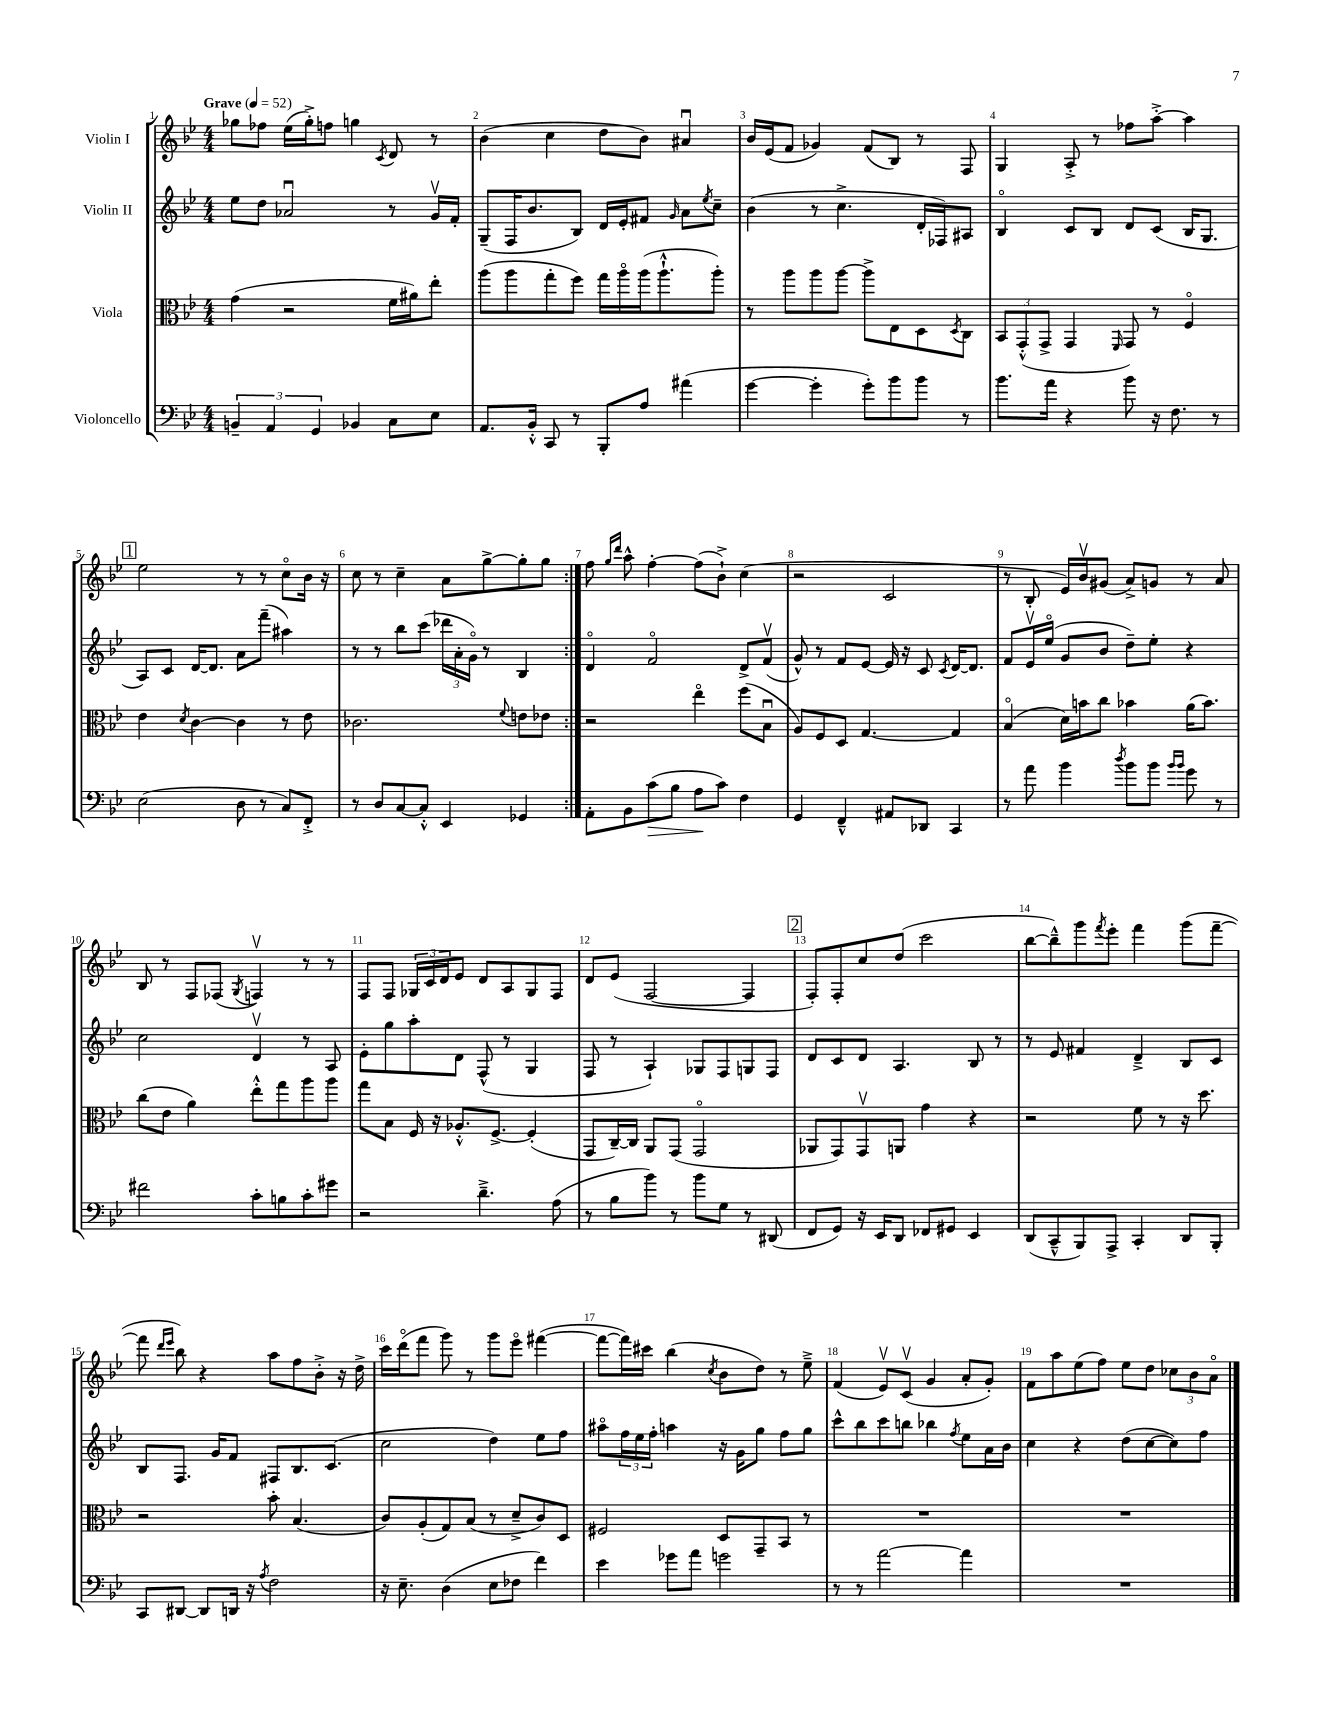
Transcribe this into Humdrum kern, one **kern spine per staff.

**kern	**kern	**kern	**kern
*staff4	*staff3	*staff2	*staff1
*clefF4	*clefC3	*clefG2	*clefG2
*k[b-e-]	*k[b-e-]	*k[b-e-]	*k[b-e-]
*M4/4	*M4/4	*M4/4	*M4/4
*MM52	*MM52	*MM52	*MM52
6BB~	(4g	8ee-	8gg-
.	.	8dd	8ff-
6AA	.	.	.
.	2r	2a-u	(16ee-
.	.	.	16gg-'^)
6GG	.	.	.
.	.	.	8ff
4BB-	.	.	4gg
.	.	.	8qc
8C	16f	8r	8d
.	16a#)	.	.
8E-	8ee-'	16gv	8r
.	.	16f'	.
=	=	=	=
8.AA	(8aa	(8G~	(4b-
.	8aa	16F	.
16BB-'^^	.	8.b-	.
8CC	8gg'	.	4cc
8r	8ff)	8B-)	.
8BBB-'	16gg	16d	8dd
.	16aao	16e-'	.
8A	(16aa	8f#	8b-)
.	8.aa`^^	.	.
.	.	16qqg	.
(4a#	.	8a	4a#u
.	.	8qee-	.
.	8aa')	8cc~	.
=	=	=	=
[4g	8r	(4b-	16b-
.	.	.	(16e-
.	8aa	.	8f
4g']	8aa	8r	4g-)
.	[8aa	4.cc^	.
8g')	8aa^]	.	(8f
8b-	8E-	.	8B-)
8b-	8D	16d'	8r
.	.	16F-)	.
.	8qD	.	.
8r	8C	8A#	8F
=	=	=	=
8.b-	12BB-	4B-o	4G
.	(12GG'^^	.	.
.	12GG^	.	.
16a	.	.	.
4r	4GG	8c	8A'^
.	.	8B-	8r
.	16qqFF	.	.
8b-	8GG)	8d	8ff-
16r	8r	(8c	[8aa'^
8.F	.	.	.
.	4Fo	16B-	4aa]
.	.	8.G	.
8r	.	.	.
=	=	=	=
(2E-	4e-	8A)	2ee-
.	.	8c	.
.	8qd	.	.
.	[4c	[16d	.
.	.	8.d]	.
8D	4c]	8a	8r
8r	.	(8fff~	8r
8C)	8r	4aa#)	8cco
8FF'^	8e-	.	16b-
.	.	.	16r
=	=	=	=
8r	2.c-	8r	8cc
8D	.	8r	8r
[8C	.	8bb-	4cc~
8C'^^]	.	(8ccc	.
4EE-	.	24ddd-	8a
.	.	24a'	.
.	.	24go)	.
.	.	8r	[8gg^
.	8qqf	.	.
4GG-	8e	4B-	8gg']
.	8e-	.	8gg
=:|!	=:|!	=:|!	=:|!
8AA'	2r	4do	8ff
.	.	.	16qqgg
.	.	.	16qqddd
8BB-	.	.	8aa^^
(8c	.	2fo	[4ff'
8B-	.	.	.
8A	4ee-o	.	(8ff]
8c)	.	.	8b-`^)
4F	(8ff	8d^	(4cc
.	8B-u	(8fv	.
=	=	=	=
4GG	8A)	8g^^)	2r
.	8F	8r	.
4FF~^^	8D	8f	.
.	[4.G	[8e-	.
8AA#	.	16e-]	2c
.	.	16r	.
8DD-	.	8c	.
.	.	8qc	.
4CC	4G]	[16d	.
.	.	8.d]	.
=	=	=	=
8r	(4B-o	8f	8r
8a	.	16e-v	8B-'
.	.	(16ee-o	.
4b-	16d)	8g	16e-)
.	16b	.	16b-v
.	8cc	8b-	(8g#
8qdd	.	.	.
8b-	4b-	8dd~)	8a^)
8b-	.	8ee-'	8g
16qqb-	.	.	.
16qqb-	.	.	.
8g	(16a	4r	8r
.	8.b-)	.	.
8r	.	.	8a
=	=	=	=
2f#	(8cc	2cc	8B-
.	8e-	.	8r
.	4a)	.	8F
.	.	.	(8F-
.	.	.	8qG
8c'	8ee-'^^	4dv	4Fv)
8B	8gg	.	.
8c'	8aa	8r	8r
8g#	8aa	8A	8r
=	=	=	=
2r	8gg	8e-'	8F
.	8B-	8gg	8F
.	16F	8aa'	24G-
.	.	.	24c
.	16r	.	.
.	.	.	24d
.	8.A-'^^	8d	8e-
4.d~^	.	(8F^^	8d
.	[8.F^	.	.
.	.	8r	8A
.	(4F']	4G	8G-
(8A	.	.	8F
=	=	=	=
8r	8GG	8F	8d
8B-	[16C~)	8r	(8e-
.	16C]	.	.
8b-)	8AA	4A`)	[2F
8r	(8GG	.	.
8b-	2GGo	8G-	.
8G	.	8F	.
8r	.	8G	4F]
(8DD#	.	8F	.
=	=	=	=
8FF	8AA-	8d	8F')
8GG)	8GG)	8c	8F'
16r	8GGv	8d	8cc
16EE-	.	.	.
8DD	8AA	4.A	(8dd
8FF-	4g	.	2ccc
8GG#	.	.	.
4EE-	4r	8B-	.
.	.	8r	.
=	=	=	=
(8DD	2r	8r	[8bb-
8CC~^^	.	8e-	8bb-~^^])
8BBB-)	.	4f#	8ggg
.	.	.	8qfff
8AAA^	.	.	8eee-'
4CC'	8f	4d~^	4fff
.	8r	.	.
8DD	16r	8B-	(8ggg
.	8.dd	.	.
8BBB-'	.	8c	[8fff~
=	=	=	=
8CC	2r	8B-	8fff]
.	.	.	16qqddd
.	.	.	16qqeee-
[8DD#	.	8.F	8bb-)
8DD#]	.	.	4r
.	.	16g	.
16DD	.	8f	.
16r	.	.	.
8qA	.	.	.
2F	8b-'	8F#	8aa
.	(4.B-	8.B-	8ff
.	.	.	8b-'^
.	.	(8.c	.
.	.	.	16r
.	.	.	16dd^
=	=	=	=
16r	8c)	2cc	16ccc
8.E-~	.	.	(16dddo
.	(8A'	.	8fff
(4D	8G)	.	8ggg)
.	(8B-	.	8r
8E-	8r	4dd)	8ggg
8F-	8d~^	.	8eee-o
4f)	8c)	8ee-	([4fff#
.	8D	8ff	.
=	=	=	=
4e-	2F#	8aa#o	8fff#_
.	.	24ff	16fff#])
.	.	24ee-	.
.	.	.	16ccc#
.	.	24ff'	.
8g-	.	4aa	(4bb-
8a	.	.	.
.	.	.	8qcc
2g	8D	16r	8b-
.	.	16g	.
.	8GG~	8gg	8dd)
.	8BB-	8ff	8r
.	8r	8gg	8ee-~^
=	=	=	=
8r	1r	8ccc^^	(4f
8r	.	8bb-	.
[2a	.	8ccc	8e-v)
.	.	8bb	(8cv
.	.	4bb-	4g
.	.	8qff	.
4a]	.	8ee-	8a'
.	.	16a	8g')
.	.	16b-	.
=	=	=	=
1r	1r	4cc	8f
.	.	.	8aa
.	.	4r	(8ee-
.	.	.	8ff)
.	.	(8dd	8ee-
.	.	[8cc	8dd
.	.	8cc])	12cc-
.	.	.	12b-
.	.	8ff	.
.	.	.	12ao
==	==	==	==
*-	*-	*-	*-
